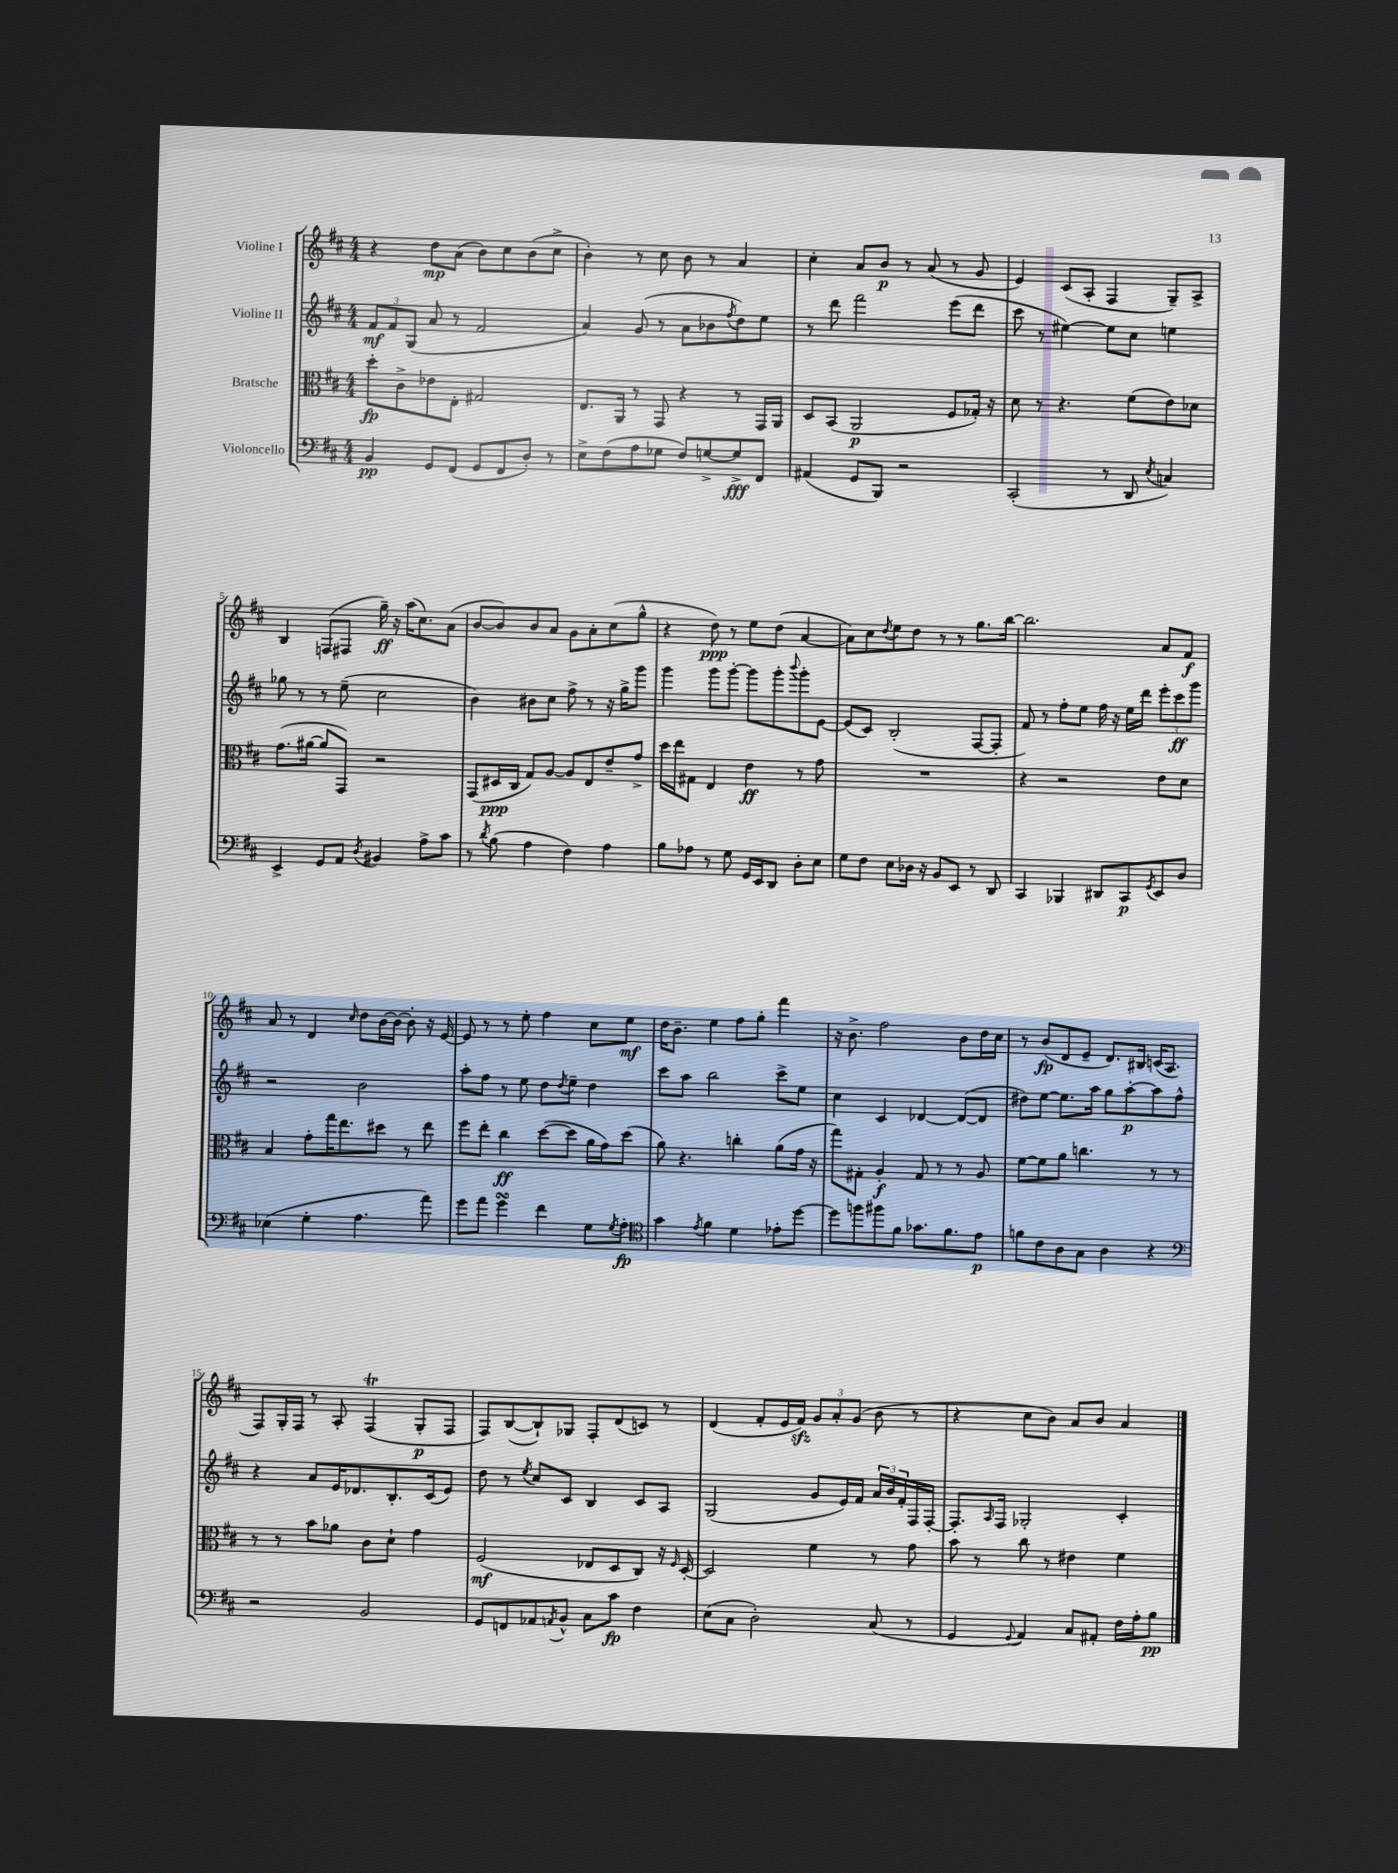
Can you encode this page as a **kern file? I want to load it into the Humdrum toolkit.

**kern	**kern	**kern	**kern
*staff4	*staff3	*staff2	*staff1
*clefF4	*clefC3	*clefG2	*clefG2
*k[f#c#]	*k[f#c#]	*k[f#c#]	*k[f#c#]
*M4/4	*M4/4	*M4/4	*M4/4
4BB	8dd'	12f#	4r
.	.	12f#	.
.	8c#^	.	.
.	.	(12G	.
8GG	8e-	8a	8dd
(8FF#	8E'	8r	(8a
8GG	2G#	2f#	8b)
8FF#	.	.	8cc#
8D')	.	.	(8b
8r	.	.	8cc#^
=	=	=	=
8E^	8.E	4a)	4b')
(8F#	.	.	.
.	16AA	.	.
8A	8r	(8g	8r
8G-	8GG	8r	8cc#
8F#)	4r	8a	8b
[8G^	.	8b-	8r
.	.	8qff#	.
8G^]	8r	8dd)	4a
8FF#	16GG	8ee	.
.	16AA	.	.
=	=	=	=
(4AA#	8D	8r	4cc#'
.	(8BB	8ddd	.
8GG	2AA	2fff#	8a
8BBB)	.	.	8b
2r	.	.	8r
.	.	.	(8a
.	8F#	(8eee	8r
.	16G-')	8ddd	8g
.	16r	.	.
=	=	=	=
(2CC#'	8d	8ccc#	4e)
.	8r	8r	.
.	4.r	[4ee#)	(8c#
.	.	.	8A'
8r	.	8ee#]	4F#
8DD	(8f#	8cc#	.
8qE	.	.	.
4C)	8e)	4ee	8G~)
.	8d-	.	8A^
=	=	=	=
4EE^	(8.g	8gg-	4B
.	.	8r	.
.	[16a#	.	.
8GG	8a#]	8r	(8F
8AA	8GG)	(8ee~	8F#
8qD	.	.	.
4BB#	2r	2cc#	16gg~)
.	.	.	16r
.	.	.	(16aa
.	.	.	8.cc#)
8A^	.	.	.
8c#	.	.	(8a
=	=	=	=
8r	(8GG	4b)	[8b
8qd	.	.	.
(8B	16D#	.	8b])
.	16C#	.	.
4A	8G)	8b#	8b
.	[8A	8cc#	8a
4F#)	8A]	8ff#^	8g
.	8E	8r	8a'
4A	8e~	16r	(8cc#
.	.	16gg^	.
.	8g^	8ggg	8gg^^
=	=	=	=
8B	16dd	4ggg	4r
.	16ee	.	.
8A-	8G#	.	.
8r	4E	8ggg	8dd)
8G	.	[8ggg'	8r
16GG	4e	8ggg]	8ee
16EE	.	.	.
8DD	.	8ggg'	(8dd
.	.	8qqbbb	.
8D'	8r	8ggg'	[4a
8E	8g	[8e	.
=	=	=	=
8G	1r	(8e]	8a])
8F#	.	8c#)	8cc#
.	.	.	8qdd
8E	.	(2B'	8ee
16D-	.	.	8dd
16r	.	.	.
8BB	.	.	8r
8EE	.	.	8r
8r	.	[8F#	8.gg
8DD	.	8F#']	.
.	.	.	[16bb
=	=	=	=
4CC#	4r	8f#)	2.bb]
.	.	8r	.
4BBB-	2r	8ff#'	.
.	.	8ee	.
8DD#	.	16ff#	.
.	.	16r	.
8CC#	.	16ee	.
.	.	16ddd	.
8qGG	.	.	.
8EE	8e	12eee'	8a
.	.	12ccc#	.
8D	8d	.	8f#
.	.	12ggg	.
=	=	=	=
(4E-	4B	2r	8a
.	.	.	8r
4G'	8g'	.	4d
.	16gg	.	.
.	8.ee	.	.
.	.	.	16qqcc#
4.A	.	2b	8dd
.	8dd#	.	[16b
.	.	.	16b_
.	8r	.	8b']
8a)	8ee	.	16r
.	.	.	[16e
=	=	=	=
8g	8ff#	8aa'	8e]
8a	8ee'	8ff#	8r
4g	4cc#	8r	8r
.	.	8ee	8ee'
4f#	([8dd	8dd	4ff#
.	.	8qdd	.
.	8dd]	8ee~	.
8G	16a	4dd	8cc#
.	16g)	.	.
8qG	.	.	.
8A'	(8dd	.	8ee
=	=	=	=
*clefC4	*	*	*
4g	8a)	8ccc#	16dd
.	.	.	8.b~
.	4.r	8aa	.
8qe	.	.	.
4f#	.	2bb	4ee
4d	4cc'	.	8ff#
.	.	.	8gg'
8e-'	(8a	8ccc#^	4fff#
[8dd	16g	8ee	.
.	16r	.	.
=	=	=	=
8dd]	8gg)	4cc#	16r
.	.	.	8.b^
8ff	8G#'	.	.
8ff#	4A'	4c#	2ff#
8f#	.	.	.
8.g-	8G#	[4d-	.
.	8r	.	.
8.f#	.	.	.
.	8r	(8d-_	8b
8e	8A	8d-]	16dd
.	.	.	16cc#
=	=	=	=
8f	[8f#	8dd#)	8r
8c#	8f#]	[8ee	(8b
8A	8a	8.ee]	8d
8G	4.cc	.	8e~
.	.	16aa	.
4A	.	8gg	8.d)
.	.	[8aa'	.
.	.	.	16B#
4r	8r	8aa]	(16c
.	.	.	8.A
.	8r	8ff#^^	.
=	=	=	=
*clefF4	*	*	*
2r	8r	4r	8F#)
.	8r	.	16G'
.	.	.	16F#
.	8b	8a	8r
.	8a-	16e	8A'
.	.	8.d-	.
2BB	8c#	.	(4F#
.	8d`	8.B'	.
.	4g	.	8G'
.	.	(16c#	.
.	.	8e)	8F#
=	=	=	=
8GG	(2F#	8dd	8F#)
8FF	.	8r	([8B
.	.	8qee	.
8AA-	.	8cc#	8B`])
8qAA	.	.	.
8BB^^	.	8c#	8G-
8C#	8E-	4B	8F#'
8c#	8D	.	(8d
4F#	8C#)	8c#	8c)
.	16r	8A	8r
.	16qqF#	.	.
.	[16D'	.	.
=	=	=	=
(8E	2D]	(2G	(4d
8C#	.	.	.
2D')	.	.	8f#'
.	.	.	16e
.	.	.	16f#)
.	4f#	8g	12g
.	.	.	12a'
.	.	16e)	.
.	.	.	(12g
.	.	16f#	.
(8C#	8r	24a	8b
.	.	24b	.
.	.	24f#'	.
8r	8g	16F#	8r
.	.	[16F#'	.
=	=	=	=
4GG	8b	8.F#']	4r
.	8r	.	.
.	.	16qqA	.
.	.	16F#	.
8qqGG	.	.	.
4AA)	8cc#	2G-'	8cc#
.	8r	.	8b)
8C#	4e#	.	8a
8AA#'	.	.	8b
16F#	4f#	4c#'	4a
16A'	.	.	.
8B	.	.	.
==	==	==	==
*-	*-	*-	*-
